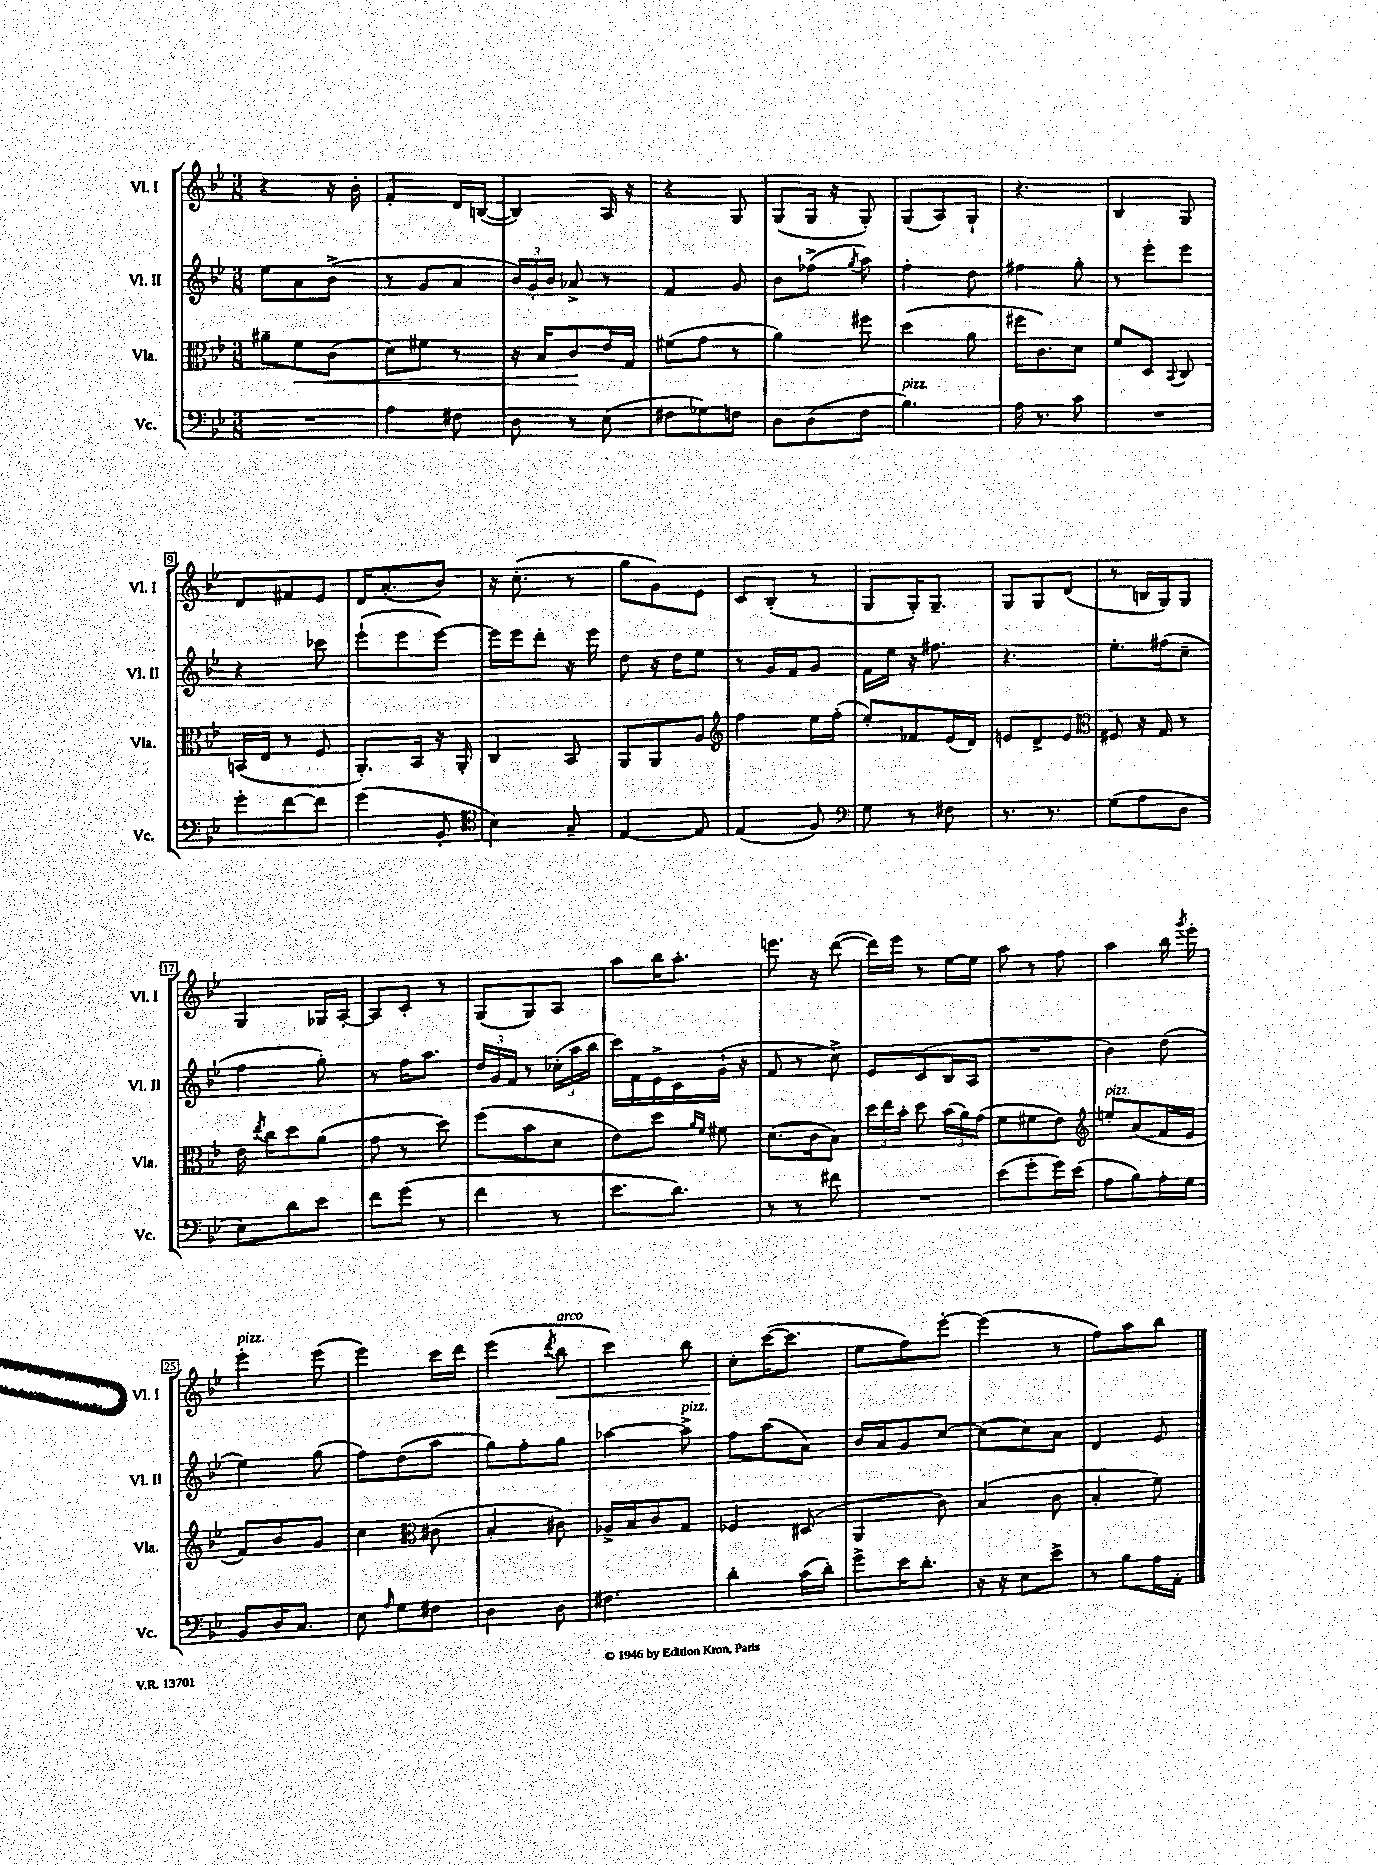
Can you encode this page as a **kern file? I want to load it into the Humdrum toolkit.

**kern	**kern	**kern	**kern
*staff4	*staff3	*staff2	*staff1
*clefF4	*clefC3	*clefG2	*clefG2
*k[b-e-]	*k[b-e-]	*k[b-e-]	*k[b-e-]
*M3/8	*M3/8	*M3/8	*M3/8
4.r	8a#~	8ee-	4r
.	8f	8a	.
.	(8c	(8b-^	16r
.	.	.	16b-'
=	=	=	=
4A	8d)	8r	4f'
.	8f#	8g	.
8F#	8r	8a	16d
.	.	.	([16B
=	=	=	=
8D	16r	24b-)	4B])
.	.	24g'	.
.	16B-	.	.
.	.	24b-	.
8r	8c	8a-^	.
(8E-	16e-	8r	16A
.	16G	.	16r
=	=	=	=
8F#	(8f#	4f	4r
8G-)	8g	.	.
8F	8r	8g	8G
=	=	=	=
8D	4a)	8b-	(8G
(8D	.	(8ff-^	16G
.	.	.	16r
.	.	8qgg	.
8F	8ff#	8aa)	8G')
=	=	=	=
4.B-)	(4dd	4ff'	(8G
.	.	.	8A)
.	8a	8dd	8G`
=	=	=	=
16A	16ff#	4ff#	4.r
8.r	8.c)	.	.
8c	8d	8gg'	.
=	=	=	=
4.r	8f	8r	4B-
.	8D	8eee-'	.
.	8qqBB-	.	.
.	8C	8eee-	8G
=	=	=	=
8g'	(16BB	4r	8d
.	16E-	.	.
[8f	8r	.	8f#
8f]	8F	8ccc-	8e-
=	=	=	=
(4g	8.AA')	(8eee-`	16d
.	.	.	(8.a'
.	.	8eee-	.
.	16BB-	.	.
8BB-'	16r	[8eee-)	8b-)
.	16AA'	.	.
=	=	=	=
*clefC4	*	*	*
4B-)	4C	16eee-]	16r
.	.	16eee-	(8.cc'
.	.	8ddd'	.
8G~	8BB-	16r	8r
.	.	16eee-	.
=	=	=	=
[4E-	8AA	8dd	8gg
.	8AA	16r	8g)
.	.	16dd	.
8E-]	8A	8ee-	8e-
=	=	=	=
*	*clefG2	*	*
(4E-	4ff	8r	8c
.	.	16g	(8B-'
.	.	16f	.
8F)	16ee-	8g	8r
.	(16ff'	.	.
=	=	=	=
*clefF4	*	*	*
8G	8ee-')	16f	8G
.	.	16ee-	.
8r	8f-	16r	16G')
.	.	8.ff#	8.G~
8F#	(16e-	.	.
.	16d)	.	.
=	=	=	=
8.r	8e	4.r	8G
.	8d^	.	8G
8.r	.	.	.
.	8e	.	(8d
=	=	=	=
*	*clefC3	*	*
(8G	8F#	8.ee-'	8r
8A	16r	.	16B
.	16G	(16ff#	16G)
8D	8r	8cc~	8G
=	=	=	=
8E-)	16e-	4ff	4G
.	8qee-	.	.
.	16cc	.	.
8d	8dd	.	.
8e-	(8a	8gg')	16G-
.	.	.	[16A'
=	=	=	=
8f	8g	8r	8A]
(8g	8r	16ff	8c'
.	.	8.aa	.
8r	8dd)	.	8r
=	=	=	=
4f	(8ff	24dd	(8G
.	.	24g	.
.	.	24f	.
.	8b-	8r	8G)
8r	8d	(24cc-'	8A
.	.	24aa	.
.	.	24bb-	.
=	=	=	=
8.e-	8e-)	16ccc)	8aa
.	.	16f	.
.	8dd	16e-^	16bb-
8.d)	.	16c	8.aa'
.	16qqa	.	.
.	16qqf	.	.
.	8f#	(16g`	.
.	.	16r	.
=	=	=	=
8r	(8.d	8f	8.eee
8r	.	8r	.
.	16c	.	16r
8f#	8B-)	8cc^)	([8ddd
=	=	=	=
4.r	24dd	8e-	16ddd])
.	24ee-	.	.
.	.	.	16eee-
.	24b-'	.	.
.	8dd	(8c	8r
.	(24b-	16B-	[16ee-
.	24a)	.	.
.	.	16A	16ee-]
.	(24g	.	.
=	=	=	=
(8e-	8f	4.r	8aa
8g'	8f#	.	8r
16g)	8e-)	.	8ff
(16e-	.	.	.
=	=	=	=
*	*clefG2	*	*
8A	8ee'	4b-)	4aa
8B-)	(8a	.	.
16A'	16f	(8dd	16bb-
.	.	.	8qggg
16G	16e-	.	16eee-'
=	=	=	=
8BB-	8f)	4ee-)	4eee-'
16D	8b-	.	.
8.C	.	.	.
.	8g	(8gg	(8eee-
=	=	=	=
8E-	4cc	8ff)	4eee-)
16qqA	.	.	.
8G	.	(8dd	.
*	*clefC3	*	*
8F#	(8c#	8aa	16ccc
.	.	.	16ddd
=	=	=	=
4D	4B-'	8gg)	(4eee-
.	.	8ff'	.
.	.	.	8qddd
8D	8c#)	8gg	8bb-
=	=	=	=
4.F#	16A-^	[4aa-	4ccc)
.	16B-	.	.
.	8c	.	.
.	8G	8aa-^]	8bb-
=	=	=	=
4d'	4F-	8ff	8cc'
.	.	(8aa	([16ccc
.	.	.	8.ccc]
(16c	(8D#	8a)	.
16d')	.	.	.
=	=	=	=
8g^	4AA	16b-	8ee-
.	.	16a	.
16e-	.	8g	8ff)
8.d'	.	.	.
.	8c)	[8cc	[8eee-'
=	=	=	=
16r	(4B-	(8cc]	(4eee-]
16r	.	.	.
8E-	.	8cc)	.
8e-^	8c	8a	8r
=	=	=	=
8r	4B-'	4d	8ff)
8B-	.	.	8aa
16A	8f)	8e-	8bb-
16AA'	.	.	.
==	==	==	==
*-	*-	*-	*-
